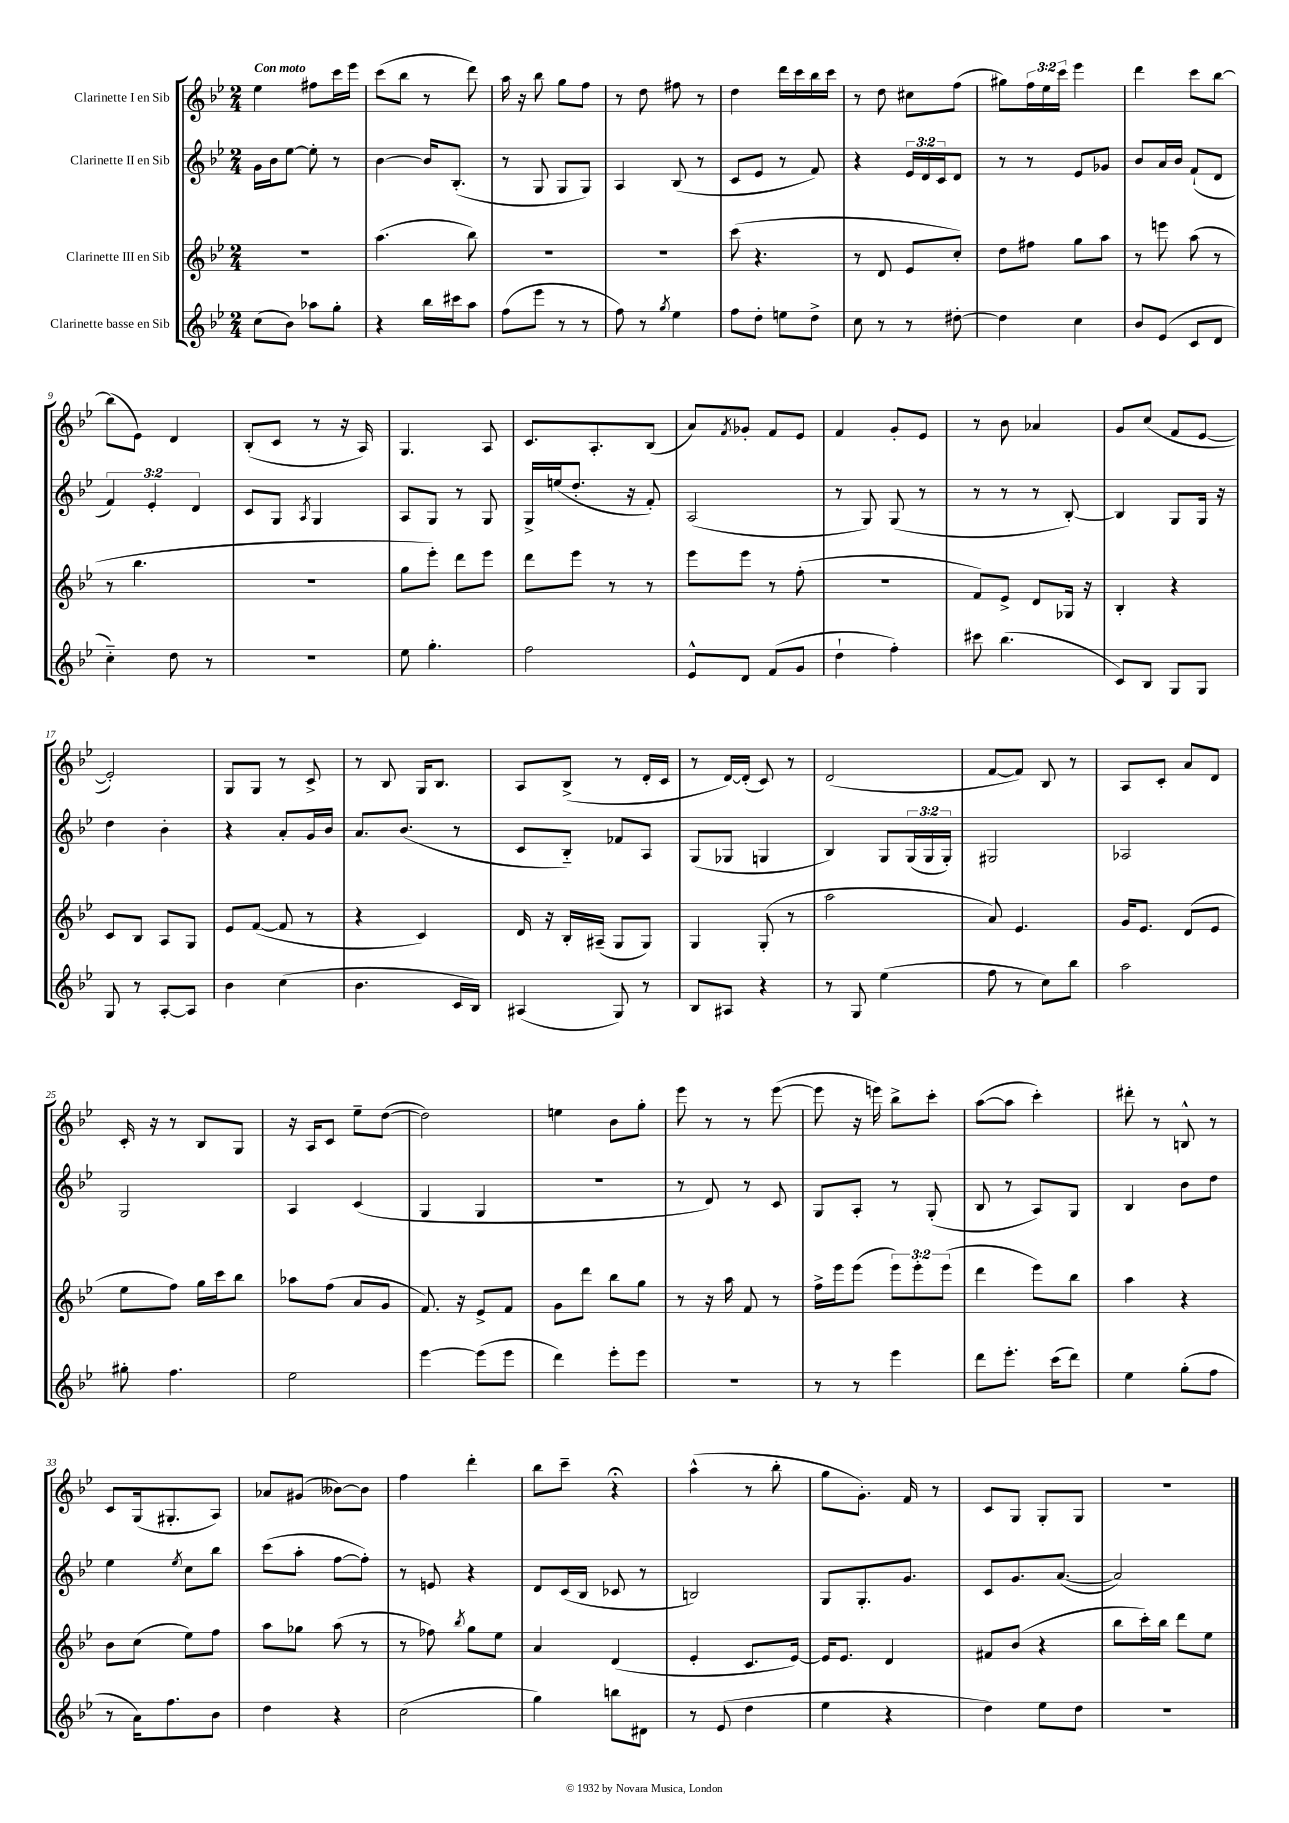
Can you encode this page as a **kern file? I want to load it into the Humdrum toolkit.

**kern	**kern	**kern	**kern
*staff4	*staff3	*staff2	*staff1
*clefG2	*clefG2	*clefG2	*clefG2
*k[b-e-]	*k[b-e-]	*k[b-e-]	*k[b-e-]
*M2/4	*M2/4	*M2/4	*M2/4
(8cc	2r	16g	4ee-
.	.	16b-	.
8b-)	.	[8ee-	.
8aa-	.	8ee-']	8ff#
8gg'	.	8r	16ccc
.	.	.	16eee-
=	=	=	=
4r	(4.aa	[4b-	(8ccc
.	.	.	8bb-
16bb-	.	16b-]	8r
16ccc#	.	(8.B-'	.
8aa	8bb-)	.	8ddd)
=	=	=	=
(8ff	2r	8r	16aa
.	.	.	16r
8eee-	.	8G	8bb-
8r	.	8G	8gg
8r	.	8G)	8ff
=	=	=	=
8ff)	2r	4A	8r
8r	.	.	8dd
8qgg	.	.	.
4ee-	.	(8B-	8ff#
.	.	8r	8r
=	=	=	=
8ff	(8ccc	8c	4dd
8dd'	4.r	8e-	.
8ee	.	8r	16ddd
.	.	.	16ccc
8dd^	.	8f)	16bb-
.	.	.	16ccc
=	=	=	=
8cc	8r	4r	8r
8r	8d	.	8dd
8r	8e-	24e-	8cc#
.	.	24d	.
.	.	24c	.
[8dd#'	8cc')	8d	(8ff
=	=	=	=
4dd#]	8dd	8r	8gg#)
.	8ff#	8r	24ff
.	.	.	24ee-
.	.	.	24ccc
4cc	8gg	8e-	4eee-
.	8aa	8g-	.
=	=	=	=
8b-	8r	8b-	4ddd
(8e-	8eee	16a	.
.	.	16b-	.
8c	(8aa	(8f`	8ccc
8d	8r	8d	[8bb-
=	=	=	=
4cc'~)	8r	6f)	(8bb-]
.	4.bb-	.	8e-)
.	.	6e-'	.
8dd	.	.	4d
.	.	6d	.
8r	.	.	.
=	=	=	=
2r	2r	8c	(8B-'
.	.	8G	8c
.	.	8qA	.
.	.	4G	8r
.	.	.	16r
.	.	.	16A)
=	=	=	=
8ee-	8gg	8A	4.G
4.gg'	8eee-')	8G	.
.	8ddd	8r	.
.	8eee-	8G	8A
=	=	=	=
2ff	8ddd	16G^	8.c
.	.	(16ee	.
.	8eee-	8.dd'	.
.	.	.	8.A'
.	8r	.	.
.	.	16r	.
.	8r	8f')	(8B-
=	=	=	=
8e-^^	8eee-	(2A	8a)
.	.	.	8qf
8d	8eee-	.	8g-'
(8f	8r	.	8f
8g	(8ff'	.	8e-
=	=	=	=
4dd`	2r	8r	4f
.	.	8G)	.
4ff')	.	(8G	8g'
.	.	8r	8e-
=	=	=	=
8ccc#	8f)	8r	8r
(4.bb-	8e-^	8r	8b-
.	8d	8r	4a-
.	16G-	[8B-')	.
.	16r	.	.
=	=	=	=
8c)	4B-'	4B-]	8g
8B-	.	.	(8cc
8G	4r	8G	8f
8G	.	16G	[8e-
.	.	16r	.
=	=	=	=
8G	8c	4dd	2e-'])
8r	8B-	.	.
[8A'	8A	4b-'	.
8A]	8G	.	.
=	=	=	=
4b-	8e-	4r	8G
.	([8f	.	8G
(4cc	8f]	8a'	8r
.	8r	16g	8c^
.	.	16b-	.
=	=	=	=
4.b-	4r	8.a	8r
.	.	.	8B-
.	.	(8.b-	.
.	4c)	.	16G
.	.	.	8.B-
16c	.	8r	.
16B-)	.	.	.
=	=	=	=
(4A#	16d	8c	8A
.	16r	.	.
.	16B-'	8B-'~)	(8B-^
.	(16A#~	.	.
8G)	8G	8f-	8r
8r	8G)	8A	16d'
.	.	.	16c
=	=	=	=
8B-	4G	(8G	8r
8A#	.	8G-	[16d)
.	.	.	(16d']
4r	(8G'	4G	8c)
.	8r	.	8r
=	=	=	=
8r	2aa	4B-)	(2d
8G	.	.	.
(4ee-	.	8G	.
.	.	(24G	.
.	.	24G	.
.	.	24G')	.
=	=	=	=
8ff	8a)	2G#	[8f
8r	4.e-	.	8f])
8cc)	.	.	8B-
8bb-	.	.	8r
=	=	=	=
2aa	16g	2A-	8A
.	8.e-	.	.
.	.	.	8c'
.	(8d	.	8a
.	8e-	.	8d
=	=	=	=
8gg#'	8ee-	2G	16c'
.	.	.	16r
4.ff	8ff)	.	8r
.	16gg	.	8B-
.	16ccc	.	.
.	8bb-	.	8G
=	=	=	=
2ee-	8aa-	4A	16r
.	.	.	16A
.	(8ff	.	8c
.	8a	(4c	8ee-~
.	8g	.	([8dd
=	=	=	=
[4eee-	8.f)	4G	2dd])
.	16r	.	.
(8eee-]	8e-^	4G	.
8eee-	8f	.	.
=	=	=	=
4ddd)	8g	2r	4ee
.	8ddd	.	.
8eee-'	8bb-	.	8b-
8eee-	8gg	.	8gg'
=	=	=	=
2r	8r	8r	8eee-
.	16r	8d)	8r
.	16aa	.	.
.	8f	8r	8r
.	8r	8c	([8eee-
=	=	=	=
8r	16ff^	8G	8eee-]
.	16eee-	.	.
8r	(8eee-	8A'	16r
.	.	.	16eee)
4eee-	12eee-)	8r	8bb-^
.	12eee-'	.	.
.	.	(8G'	8ccc'
.	(12eee-	.	.
=	=	=	=
8ddd	4ddd	8B-	([8aa
8.eee-'	.	8r	8aa]
.	8eee-)	8A)	4ccc')
(16ccc	.	.	.
8ddd)	8bb-	8G	.
=	=	=	=
4ee-	4aa	4B-	8ddd#'
.	.	.	8r
(8gg'	4r	8b-	8B^^
8ff	.	8dd	8r
=	=	=	=
8r	8b-	4ee-	8c
16a)	(8cc	.	(16G
8.ff	.	.	8.G#'
.	.	8qee-	.
.	8ee-)	8cc	.
8b-	8ff	8bb-	8A)
=	=	=	=
4dd	8aa	(8ccc	8a-
.	8gg-	8aa'	(8g#
4r	(8aa	[8ff	[8b--)
.	8r	8ff'])	8b--]
=	=	=	=
(2cc	8r	8r	4ff
.	8ff-)	8e	.
.	8qbb-	.	.
.	8gg	4r	4ddd'
.	8ee-	.	.
=	=	=	=
4gg)	4a	8d	8bb-
.	.	(16c	8ccc~
.	.	16B-	.
8bb	(4d	8c-	4r;
8d#	.	8r	.
=	=	=	=
8r	4e-'	2B)	(4aa^^
(8e-	.	.	.
4dd	8.c	.	8r
.	.	.	8bb-'
.	[16e-)	.	.
=	=	=	=
4ee-	16e-]	8G	8gg
.	8.e-	.	.
.	.	8.G'	8.g')
4r	4d	.	.
.	.	8.g	16f
.	.	.	8r
=	=	=	=
4dd)	8f#	8c	8c
.	(8b-	8.g	8G
8ee-	4r	.	8G'
.	.	([8.a	.
8dd	.	.	8G
=	=	=	=
2r	8bb-	2a])	2r
.	16ccc')	.	.
.	16bb-	.	.
.	8ddd	.	.
.	8ee-	.	.
==	==	==	==
*-	*-	*-	*-
